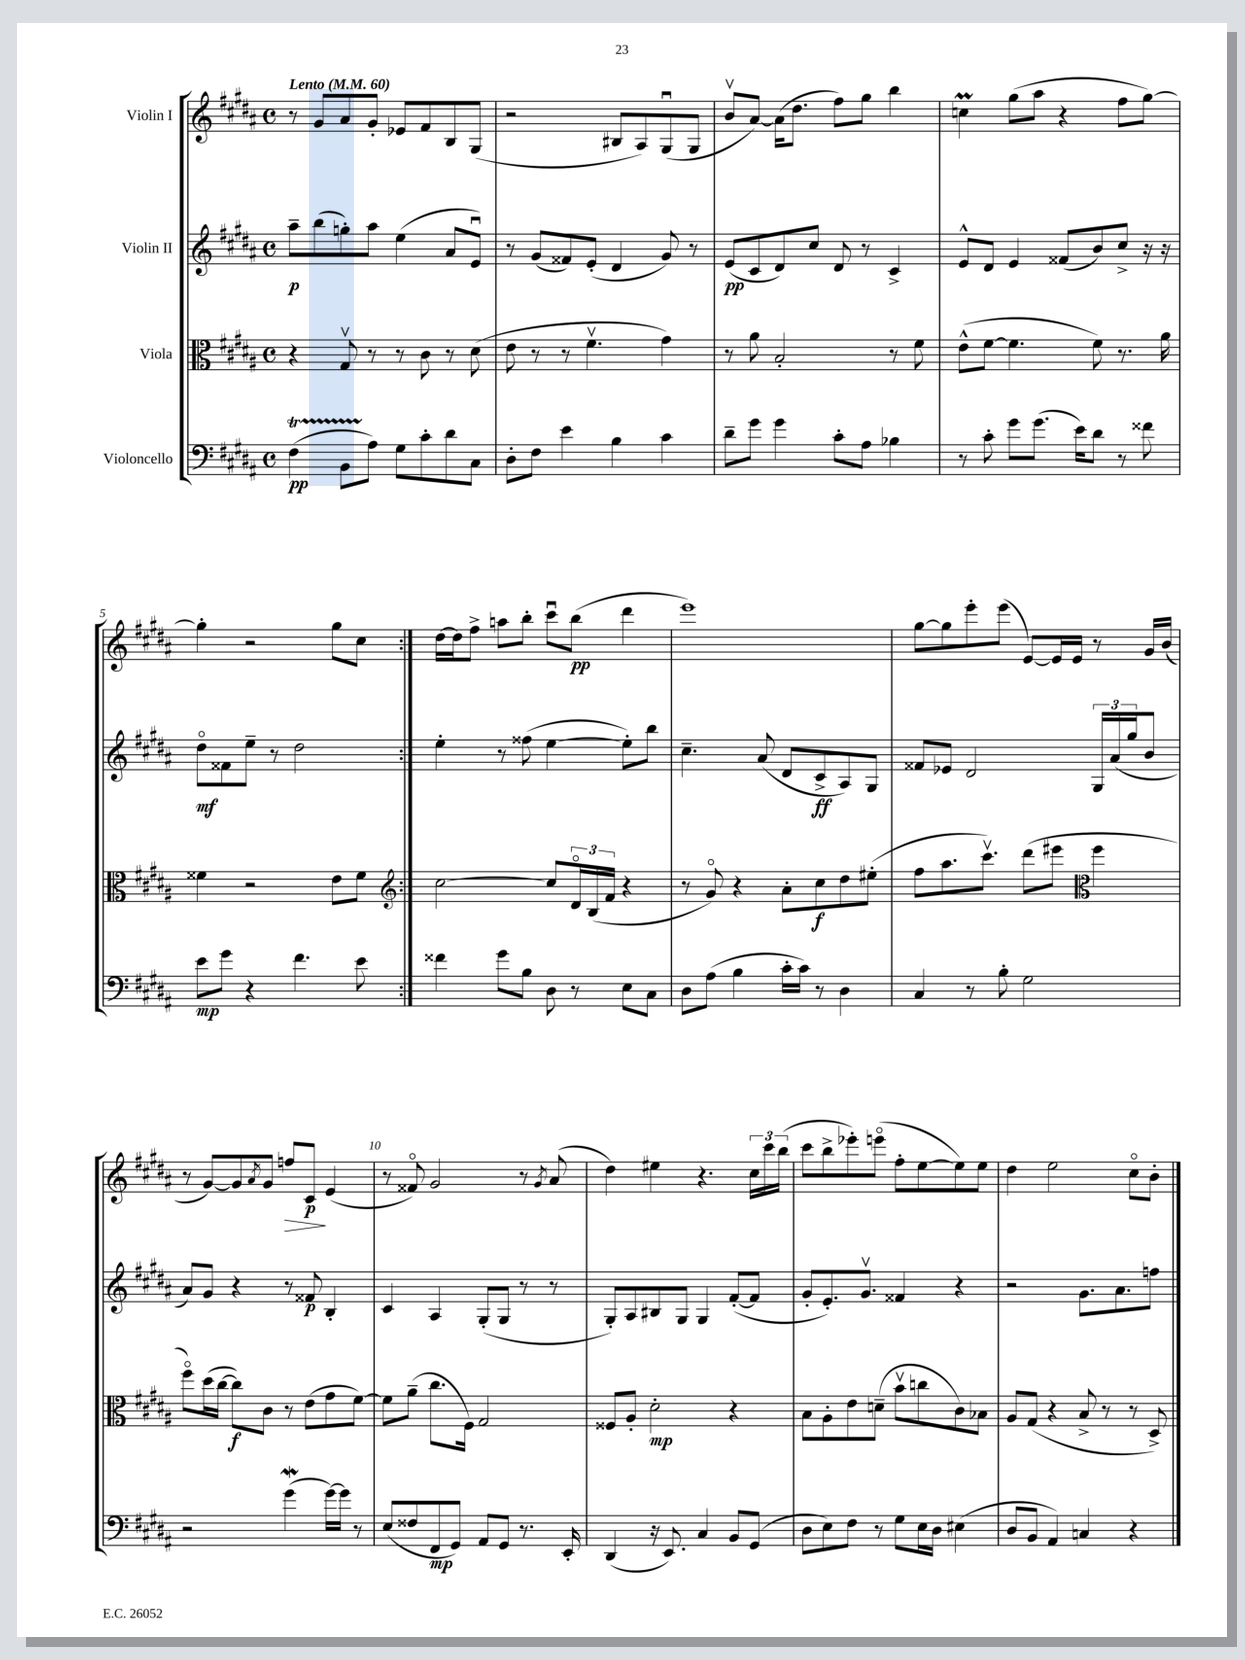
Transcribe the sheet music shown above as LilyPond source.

<<
\new StaffGroup <<
\new Staff = "s0" \with { instrumentName = "Violin I" } {
    \clef treble \key b \major \defaultTimeSignature \time 4/4 \tempo "Lento" 4 = 60
    \repeat volta 2 { r8 gis'8 ais'8 gis'8-. ees'8 fis'8 b8 gis8( |
    r2 bis8 ais8) gis8\downbow( gis8 |
    b'8\upbow ais'8~) ais'16( dis''8. fis''8) gis''8 b''4 |
    c''4\prall gis''8( ais''8 r4 fis''8 gis''8~) |
    gis''4-. r2 gis''8 cis''8 | }
    dis''16~ dis''16 fis''8-> a''8 b''8-. cis'''8\downbow b''8\pp( dis'''4 |
    e'''1) |
    gis''8~ gis''8 e'''8-. e'''8( e'8~) e'16 e'16 r8 gis'16 b'16( |
    r8 gis'8~) gis'8 \acciaccatura { ais'8 } gis'8 f''8\> cis'8\p\! e'4( |
    r8 fisis'8\flageolet) gis'2 r8 \acciaccatura { gis'8 } ais'8( |
    dis''4) eis''4 r4. \tuplet 3/2 { cis''16 cis'''16 b''16( } |
    cis'''8 b''8-> ees'''8-.) e'''8\flageolet( fis''8-. e''8~ e''8) e''8 |
    dis''4 e''2 cis''8\flageolet b'8-. \bar "|." |
}
\new Staff = "s1" \with { instrumentName = "Violin II" } {
    \clef treble \key b \major \defaultTimeSignature \time 4/4
    \repeat volta 2 { ais''8--\p b''8( g''8-.) ais''8 e''4( ais'8 e'8\downbow) |
    r8 gis'8( fisis'8) e'8-.( dis'4 gis'8) r8 |
    e'8\pp( cis'8 dis'8) cis''8 dis'8 r8 cis'4-> |
    e'8-^ dis'8 e'4 fisis'8( b'8) cis''8-> r16 r16 |
    dis''8\flageolet\mf fisis'8 e''8-- r8 dis''2 | }
    e''4-. r8 fisis''8( e''4~ e''8-.) b''8 |
    cis''4.-- ais'8( dis'8 cis'8->\ff ais8) gis8 |
    fisis'8 ees'8 dis'2 \tuplet 3/2 { gis16 ais'16( gis''16 } b'8 |
    ais'8) gis'8 r4 r8 fisis'8\p b4-. |
    cis'4 ais4 gis8-.( gis8 r8 r8 |
    gis8-.) ais8 bis8 gis8 gis4 fis'8~-.( fis'8 |
    gis'8-. e'8.-.) gis'8.\upbow fisis'4 r4 |
    r2 gis'8. ais'8. f''8 \bar "|." |
}
\new Staff = "s2" \with { instrumentName = "Viola" } {
    \clef alto \key b \major \defaultTimeSignature \time 4/4
    \repeat volta 2 { r4 gis8\upbow r8 r8 cis'8 r8 dis'8( |
    e'8 r8 r8 fis'4.\upbow gis'4) |
    r8 ais'8 b2-. r8 fis'8 |
    e'8-^( fis'8~ fis'4. fis'8) r8. ais'16 |
    fisis'4 r2 e'8 fisis'8 | }
    \clef treble cis''2~ cis''8 \tuplet 3/2 { dis'16\flageolet b16( fis'16 } r4 |
    r8 gis'8\flageolet) r4 ais'8-. cis''8\f dis''8 eis''8-.( |
    fis''8 ais''8. cis'''8.\upbow) dis'''8( eis'''8 \clef alto fis''4 |
    fis''8\flageolet) dis''16( cis''16~ cis''8\f) cis'8 r8 e'8( gis'8 fis'8~) |
    fis'8 ais'8--( cis''8. fis16) gis2 |
    fisis8 ais8-. dis'2-.\mp r4 |
    b8 ais8-. e'8 d'8--( b'8\upbow c''8 cis'8) bes8 |
    ais8 gis8( r4 b8-> r8 r8 dis8->) \bar "|." |
}
\new Staff = "s3" \with { instrumentName = "Violoncello" } {
    \clef bass \key b \major \defaultTimeSignature \time 4/4
    \repeat volta 2 { fis4\startTrillSpan\pp( b,8 ais8\stopTrillSpan) gis8 cis'8-. dis'8 cis8 |
    dis8-. fis8 e'4 b4 cis'4 |
    dis'8-- gis'8 gis'4 cis'8-. ais8 bes4 |
    r8 cis'8-. gis'8 gis'8.( e'16) dis'8 r8 fisis'8 |
    e'8\mp gis'8 r4 fis'4. e'8 | }
    fisis'4 gis'8 b8 dis8 r8 e8 cis8 |
    dis8 ais8( b4 cis'16-. cis'16) r8 dis4 |
    cis4 r8 b8-. gis2 |
    r2 gis'4\mordent( gis'16~) gis'16 r8 |
    e8( fisis8 fis,8\mp gis,8) ais,8 gis,8 r8. e,16-. |
    dis,4( r16 e,8.) cis4 b,8 gis,8( |
    dis8 e8) fis8 r8 gis8 e16 dis16 eis4( |
    dis8 b,8 ais,4) c4 r4 \bar "|." |
}
>>
>>
\layout { \context { \Score \override BarNumber.break-visibility = ##(#f #t #t) barNumberVisibility = #(every-nth-bar-number-visible 5) } }
